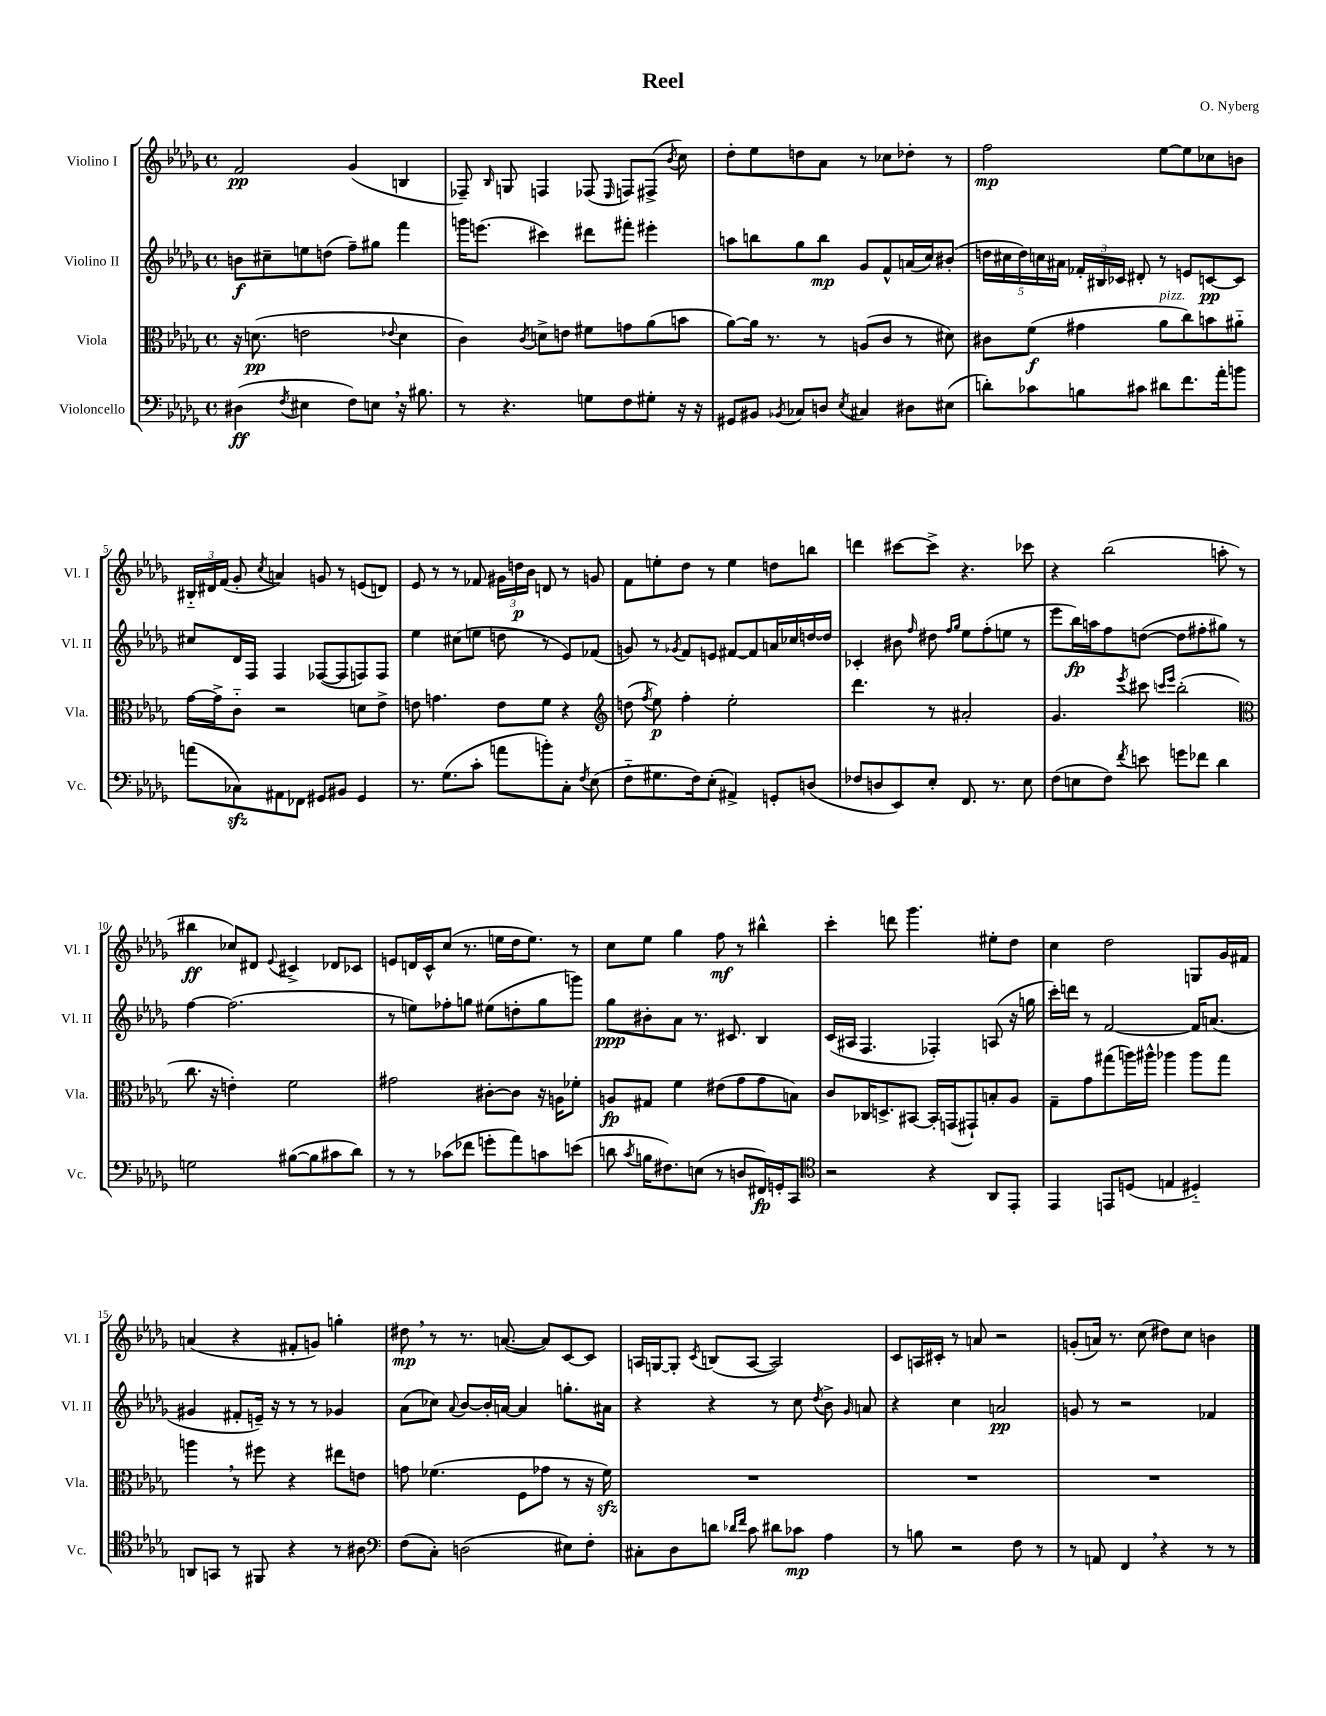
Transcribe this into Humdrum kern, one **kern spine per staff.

**kern	**dynam	**kern	**dynam	**kern	**dynam	**kern	**dynam
*part4	*part4	*part3	*part3	*part2	*part2	*part1	*part1
*staff4	*staff4	*staff3	*staff3	*staff2	*staff2	*staff1	*staff1
*I"Violoncello	*	*I"Viola	*	*I"Violino II	*	*I"Violino I	*
*I'Vc.	*	*I'Vla.	*	*I'Vl. II	*	*I'Vl. I	*
*clefF4	*	*clefC3	*	*clefG2	*	*clefG2	*
*k[b-e-a-d-g-]	*	*k[b-e-a-d-g-]	*	*k[b-e-a-d-g-]	*	*k[b-e-a-d-g-]	*
*M4/4	*	*M4/4	*	*M4/4	*	*M4/4	*
*met(c)	*	*met(c)	*	*met(c)	*	*met(c)	*
=1	=1	=1	=1	=1	=1	=1	=1
(4D#X\	ff	16r	.	8bn\L	f	2f/	pp
.	.	(8.dn\	pp	.	.	.	.
.	.	.	.	8cc#X~\	.	.	.
8qF/	.	.	.	.	.	.	.
4E#X\	.	2en\	.	8een\	.	.	.
.	.	.	.	(8ddn\J	.	.	.
8F\L)	.	.	.	8ff~\L)	.	(4g-/	.
8En,\J	.	.	.	8gg#X\J	.	.	.
.	.	8qqe-X/	.	.	.	.	.
16r	.	4d\	.	4fff\	.	4Bn/	.
8.B#X\	.	.	.	.	.	.	.
=2	=2	=2	=2	=2	=2	=2	=2
8r	.	4c\)	.	16gggn\KL	.	8F-X~/)	.
.	.	.	.	(8.eeen\J	.	.	.
.	.	.	.	.	.	16qqB-/	.
4.r	.	.	.	.	.	8Gn/	.
.	.	8qc/	.	.	.	.	.
.	.	8dn^\L	.	4ccc#X\)	.	4Fn/	.
.	.	8en\J	.	.	.	.	.
8Gn\L	.	8f#X\L	.	8ddd#X\L	.	(8F-X/	.
.	.	.	.	.	.	16qqE-/	.
8F\	.	8gn\	.	8fff#X'\J	.	8Fn/L)	.
8G#X'\J	.	(8a-\	.	4eee#X'\	.	(8F#X^/J	.
.	.	.	.	.	.	8qb-/	.
16r	.	8bn\J	.	.	.	8cc\)	.
16r	.	.	.	.	.	.	.
=3	=3	=3	=3	=3	=3	=3	=3
8GG#X/L	.	[8a-\L)	.	8aan\L	.	8dd-'\L	.
8BB#X/J	.	16a-\Jk]	.	8bbn\	.	8ee-\	.
.	.	8.r	.	.	.	.	.
8qBB-X/	.	.	.	.	.	.	.
8C-X/L	.	.	.	8gg-\	.	8ddn\	.
8Dn/J	.	8r	.	8bb\J	mp	8a-\J	.
8qE-/	.	.	.	.	.	.	.
4C#X/	.	(8An/L	.	8g-/L	.	8r	.
.	.	8c/J	.	8f^^/	.	8cc-X\L	.
8D#X\L	.	8r	.	(16an/L	.	8dd-X'\J	.
.	.	.	.	16cc/J)	.	.	.
(8E#X\J	.	8d#X\)	.	(8b#X'/J	.	8r	.
=4	=4	=4	=4	=4	=4	=4	=4
8dn'\L)	.	8c#X\L	.	20ddn\LL	.	2ff\	mp
.	.	.	.	20cc#X\	.	.	.
.	.	.	.	20dd\)	.	.	.
8c-X\	.	(8f\J	f	.	.	.	.
.	.	.	.	20ccn\	.	.	.
.	.	.	.	20a#X\JJ	.	.	.
8Bn\	.	4g#X\	.	24f-X'/LL	.	.	.
.	.	.	.	24B#X/	.	.	.
.	.	.	.	24c-X/JJ	.	.	.
8c#X\J	.	.	.	8d#X'/	.	.	.
!	!	!LO:TX:a:i:t=pizz.	!	!	!	!	!
8d#X\L	.	8a-\L	.	8r	.	[8ee-\L	.
8.f\	.	8cc\)	.	8en/L	.	8ee-\]	.
.	.	8bn\	.	[8cn/	pp	8cc-X\	.
16a-'\k	.	.	.	.	.	.	.
8bn\J	.	8a#X\J	.	8c/J]	.	8bn\J	.
!!LO:LB:g=z
=5	=5	=5	=5	=5	=5	=5	=5
(8an\L	.	[16g-\LL	.	8cc#X/L	.	24B#X/LL	.
.	.	.	.	.	.	24d#X/	.
.	.	16g-^\J]	.	.	.	.	.
.	.	.	.	.	.	(24f/JJ	.
8C-Xzz\)	.	8c\J	.	16d-/L	.	8g-'/	.
.	.	.	.	16F/JJ	.	.	.
.	.	.	.	.	.	8qcc/	.
8AA#X\	.	2r	.	4F/	.	4an/)	.
8FF-X\J	.	.	.	.	.	.	.
8GG#X/L	.	.	.	([8F-X/L	.	8gn/	.
8BB#X/J	.	.	.	8F-/]	.	8r	.
4GG#/	.	8dn\L	.	8Fn/)	.	(8en/L	.
.	.	8e-^\J	.	8F/J	.	8dn/J)	.
=6	=6	=6	=6	=6	=6	=6	=6
8.r	.	8en\	.	4ee-\	.	8e-/	.
.	.	4.gn\	.	.	.	8r	.
(8.G-\L	.	.	.	.	.	.	.
.	.	.	.	(8cc#X\L	.	8r	.
8c'\J	.	.	.	8een\J	.	8f-X/	.
8an\L	.	8e\L	.	8ddn\	.	24g#X\LL	.
.	.	.	.	.	.	24ddn\	p
.	.	.	.	.	.	24b-\JJ	.
8bn'\)	.	8f\J	.	8r	.	8dn/	.
8C'\J	.	4r	.	8e-/L)	.	8r	.
8qF/	.	.	.	.	.	.	.
(8E-\	.	.	.	(8f-X/J	.	8gn/	.
=7	=7	=7	=7	=7	=7	=7	=7
*	*	*clefG2	*	*	*	*	*
8F\L	.	(8ddn\	.	8gn/)	.	8f\L	.
.	.	8qff/	.	.	.	.	.
8.G#X\	.	8ee-\)	p	8r	.	8een'\	.
.	.	.	.	8qg-X/	.	.	.
.	.	4ff'\	.	8f/L	.	8dd-\J	.
16F\k)	.	.	.	.	.	.	.
(8E-'\J	.	.	.	8en/J	.	8r	.
4AA#X^/)	.	2ee-'\	.	[8f#X/L	.	4ee\	.
.	.	.	.	8f#/]	.	.	.
8GGn'/L	.	.	.	16an/L	.	8ddn\L	.
.	.	.	.	16cc-X/	.	.	.
(8Dn/J	.	.	.	[16ddn/	.	8bbn\J	.
.	.	.	.	16dd/JJ]	.	.	.
=8	=8	=8	=8	=8	=8	=8	=8
8F-X/L	.	4.ddd-\	.	4c-X'/	.	4dddn\	.
8Dn/	.	.	.	.	.	.	.
8EE-/)	.	.	.	8b#X\	.	[8ccc#X\L	.
.	.	.	.	16qqff/	.	.	.
8E-'/J	.	8r	.	8dd#X\	.	8ccc#^\J]	.
.	.	.	.	16qqff/LL	.	.	.
.	.	.	.	16qqgg-/JJ	.	.	.
8.FF/	.	2a#X'/	.	8ee-\L	.	4.r	.
.	.	.	.	(8ff'\	.	.	.
8.r	.	.	.	.	.	.	.
.	.	.	.	8een\J	.	.	.
8E-\	.	.	.	8r	.	8ccc-X\	.
=9	=9	=9	=9	=9	=9	=9	=9
(8F\L	.	4.g-/	.	8eee-\L	.	4r	.
8En\	.	.	.	16bb-\L)	fp	.	.
.	.	.	.	16aan\J	.	.	.
8F\J)	.	.	.	8ff\	.	(2bb-\	.
8qf/	.	8qeee-/	.	.	.	.	.
8en\	.	8ccc#X\	.	([8ddn\J	.	.	.
.	.	16qqcccn/LL	.	.	.	.	.
.	.	16qqeee-/JJ	.	.	.	.	.
8gn\L	.	(2bb-'\	.	8dd\L]	.	.	.
8f-X\J	.	.	.	8ff#X'\	.	.	.
4d-\	.	.	.	8gg#X\J)	.	8aan'\	.
.	.	.	.	8r	.	8r	.
!!LO:LB:g=z
=10	=10	=10	=10	=10	=10	=10	=10
*	*	*clefC3	*	*	*	*	*
2Gn\	.	8.cc\	.	[4ff\	.	4bb#X\	ff
.	.	16r	.	.	.	.	.
.	.	4en'\)	.	(2.ff\]	.	8cc-X/L)	.
.	.	.	.	.	.	8d#X/J	.
.	.	.	.	.	.	8qqe-/	.
([8B#X\L	.	2f\	.	.	.	4c#X^/	.
8B#\]	.	.	.	.	.	.	.
8c#X\	.	.	.	.	.	8d-X/L	.
8d-\J)	.	.	.	.	.	8c-X/J	.
=11	=11	=11	=11	=11	=11	=11	=11
8r	.	2g#X\	.	8r	.	8en/L	.
8r	.	.	.	8een\L)	.	16dn/L	.
.	.	.	.	.	.	16c^^/J	.
(8c-X\L	.	.	.	8ff-X'\	.	(8cc/J	.
8f-X\J	.	.	.	8ggn\J	.	8.r	.
8gn'\L	.	[8c#X'\L	.	(8ee#X\L	.	.	.
.	.	.	.	.	.	16een\LL	.
8a-\)	.	8c#\J]	.	8ddn'\	.	16dd-\J	.
.	.	.	.	.	.	8.ee\J)	.
8cn\	.	16r	.	8gg\	.	.	.
.	.	16An\KL	.	.	.	.	.
(8en\J	.	8f-X'\J	.	8gggn\J)	.	8r	.
=12	=12	=12	=12	=12	=12	=12	=12
8dn\	.	8An/L	fp	8gg-\L	ppp	8cc\L	.
8qc/	.	.	.	.	.	.	.
16Bn\KL	.	8G#X/J	.	8b#X'\	.	8ee-\J	.
8.F#X\)	.	.	.	.	.	.	.
.	.	4f\	.	8a-\J	.	4gg-\	.
(8En\J	.	.	.	8.r	.	.	.
8r	.	(8e#X\L	.	.	.	8ff\	mf
.	.	.	.	8.c#X/	.	.	.
8Dn/L	.	8g-\	.	.	.	8r	.
16FF#X/L)	fp	8g-\	.	4B-/	.	4bb#X^^\	.
16GGn'/J	.	.	.	.	.	.	.
8CC/J	.	8Bn\J)	.	.	.	.	.
=13	=13	=13	=13	=13	=13	=13	=13
*clefC4	*	*	*	*	*	*	*
2r	.	8c/L	.	(16c/LL	.	4ccc'\	.
.	.	.	.	16A#X/JJ	.	.	.
.	.	16C-X/K	.	4.F/	.	.	.
.	.	8.Dn^/	.	.	.	.	.
.	.	.	.	.	.	8dddn\	.
.	.	[8BB#X/J	.	.	.	4.ggg-\	.
4r	.	16BB#'/LL]	.	4F-X'/)	.	.	.
.	.	(16GGn/J	.	.	.	.	.
.	.	8GG#X`/)	.	.	.	.	.
8AA-/L	.	8Bn'/	.	(8An/	.	8ee#X'\L	.
8EE-'/J	.	8A-/J	.	16r	.	8dd-\J	.
.	.	.	.	16ggn\	.	.	.
=14	=14	=14	=14	=14	=14	=14	=14
4EE-/	.	8G-~\L	.	16ccc'\LL)	.	4cc\	.
.	.	.	.	16dddn\JJ	.	.	.
.	.	8g-\	.	8r	.	.	.
8EEn/L	.	(8gg#X\	.	[2f/	.	2dd-\	.
(8Dn/J	.	16aan\L)	.	.	.	.	.
.	.	16aa#X^^\JJ	.	.	.	.	.
4En/	.	4aa-X\	.	.	.	.	.
4D#X/)	.	8aa-\L	.	16f/KL]	.	8Gn/L	.
.	.	.	.	(8.an/J	.	.	.
.	.	8gg#\J	.	.	.	16g-/L	.
.	.	.	.	.	.	16f#X/JJ	.
!!LO:LB:g=z
=15	=15	=15	=15	=15	=15	=15	=15
8AAn/L	.	4aan,\	.	4g#X/	.	(4an/	.
8GGn/J	.	.	.	.	.	.	.
8r	.	8r	.	8f#X'/L	.	4r	.
8FF#X/	.	8ff#X\	.	16en~/Jk)	.	.	.
.	.	.	.	16r	.	.	.
4r	.	4r	.	8r	.	8f#X'/L	.
.	.	.	.	8r	.	8gn/J)	.
8r	.	8ee#X\L	.	4g-X/	.	4ggn'\	.
8A#X\	.	8en\J	.	.	.	.	.
=16	=16	=16	=16	=16	=16	=16	=16
*clefF4	*	*	*	*	*	*	*
(8F\L	.	8gn\	.	(8a-\L	.	8dd#X,\	mp
8C'\J)	.	(4.f-X\	.	8cc-X\J)	.	8r	.
.	.	.	.	8qqa-/	.	.	.
(2Dn\	.	.	.	[8b-/L	.	8.r	.
.	.	.	.	16b-'/L]	.	.	.
.	.	.	.	[16an/JJ	.	([8.an/	.
.	.	8F\L	.	4a/]	.	.	.
.	.	8g-X\J	.	.	.	8a/L])	.
8E#X\L)	.	8r	.	8.ggn'\L	.	[8c/	.
8F'\J	.	16r	.	.	.	8c/J]	.
.	.	16f-zz\)	.	16a#X\Jk	.	.	.
=17	=17	=17	=17	=17	=17	=17	=17
8C#X'\L	.	1r	.	4r	.	16An/LL	.
.	.	.	.	.	.	[16Gn/J	.
8D-\	.	.	.	.	.	8G'/J]	.
.	.	.	.	.	.	8qc/	.
8dn\J	.	.	.	4r	.	(8Bn/L	.
16qqd-X/LL	.	.	.	.	.	.	.
16qqf/JJ	.	.	.	.	.	.	.
8c\	.	.	.	.	.	[8A/J	.
8d#X\L	.	.	.	8r	.	2A/])	.
8c-X\J	mp	.	.	8cc\	.	.	.
.	.	.	.	8qdd-/	.	.	.
4A-\	.	.	.	8b-^\	.	.	.
.	.	.	.	16qqg-/	.	.	.
.	.	.	.	8an/	.	.	.
=18	=18	=18	=18	=18	=18	=18	=18
8r	.	1r	.	4r	.	8c/L	.
8Bn\	.	.	.	.	.	16An/L	.
.	.	.	.	.	.	16c#X'/JJ	.
2r	.	.	.	4cc\	.	8r	.
.	.	.	.	.	.	8an/	.
.	.	.	.	2an/	pp	2r	.
8F\	.	.	.	.	.	.	.
8r	.	.	.	.	.	.	.
=19	=19	=19	=19	=19	=19	=19	=19
8r	.	1r	.	8gn/	.	(8gn'/L	.
8AAn/	.	.	.	8r	.	16an/Jk)	.
.	.	.	.	.	.	8.r	.
4FF,/	.	.	.	2r	.	.	.
.	.	.	.	.	.	(8cc\	.
4r	.	.	.	.	.	8dd#X\L)	.
.	.	.	.	.	.	8cc\J	.
8r	.	.	.	4f-X/	.	4bn\	.
8r	.	.	.	.	.	.	.
==	==	==	==	==	==	==	==
*-	*-	*-	*-	*-	*-	*-	*-
